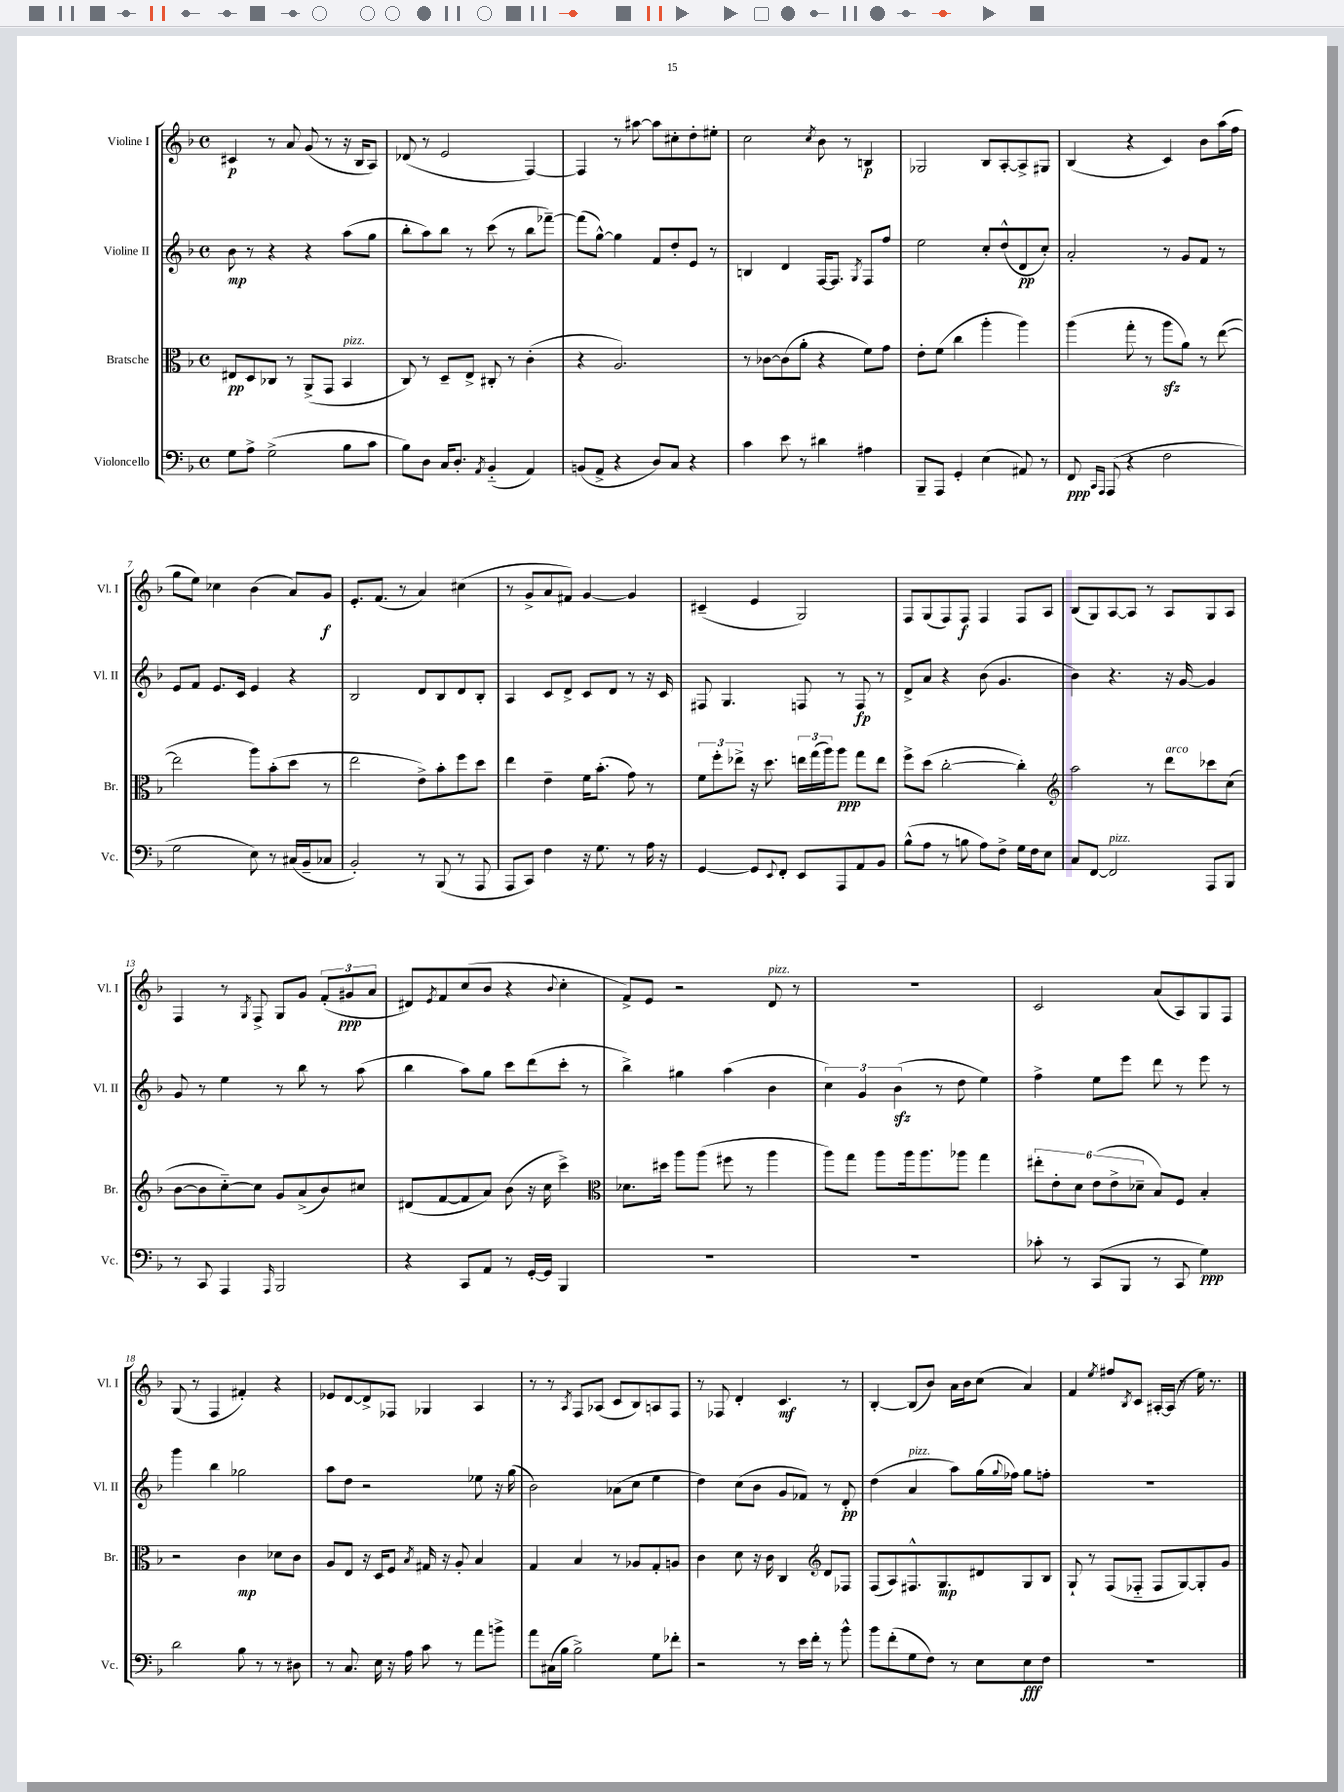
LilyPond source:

<<
\new StaffGroup <<
\new Staff = "s0" \with { instrumentName = "Violine I" shortInstrumentName = "Vl. I" } {
    \clef treble \key f \major \defaultTimeSignature \time 4/4
    cis'4\p r8 a'8 g'8( r8 r16 bes16 a8) |
    des'8( r8 e'2 f4~) |
    f4 r8 ais''8~ ais''8 cis''8-. d''8-. eis''8-. |
    c''2 \acciaccatura { c''8 } bes'8 r8 b4\p |
    ges2 bes8 a8~-. a8-> gis8 |
    bes4( r4 c'4) bes'8 a''16( f''16 |
    g''8 e''8) ces''4 bes'4( a'8) g'8\f |
    e'8.-. f'8.( r8 a'4) cis''4( |
    r8 g'8-> a'8 fis'8) g'4~ g'4 |
    cis'4--( e'4 g2) |
    f8 g8( f8) f8\f f4 f8 a8 |
    bes8( g8) a8~ a8 r8 a8 g8 a8 |
    f4 r8 \acciaccatura { g8 } f8-> g8 g'8 \tuplet 3/2 { f'8-.( gis'8\ppp a'8 } |
    dis'8) \acciaccatura { e'8 } f'8 c''8( bes'8 r4 \appoggiatura { bes'8 } c''4-. |
    f'8->) e'8 r2 d'8^\markup { \italic "pizz." } r8 |
    R1 |
    c'2 a'8( a8) g8 f8 |
    g8( r8 f4 fis'4-.) r4 |
    ees'8 d'8~ d'8-> fes8 ges4 a4 |
    r8 r8 \acciaccatura { a8 } f8 aes8( c'8 bes8) a8 f8 |
    r8 fes8 d'4-. c'4.\mf r8 |
    bes4~-. bes8( bes'8) a'16 bes'16 c''8( a'4) |
    f'4 \acciaccatura { e''8 } fis''8 \acciaccatura { bes8 } c'8 ais16~-. ais16( r8 e''16) r8. \bar "|." |
}
\new Staff = "s1" \with { instrumentName = "Violine II" shortInstrumentName = "Vl. II" } {
    \clef treble \key f \major \defaultTimeSignature \time 4/4
    bes'8\mp r8 r4 r4 a''8( g''8 |
    bes''8-. a''8) bes''8 r8 c'''8( r8 bes''8 fes'''8~--) |
    fes'''8( g''8~-^) g''4 f'8 d''8-. e'8 r8 |
    b4 d'4 f16~ f8. \acciaccatura { g8 } f8 f''8 |
    e''2 c''8-. d''8-^( d'8\pp c''8-.) |
    a'2-. r8 g'8 f'8 r8 |
    e'8 f'8 e'8. c'16 e'4 r4 |
    bes2 d'8 bes8 d'8 bes8-. |
    a4 c'8 d'8-> c'8 d'8 r8 r16 c'16 |
    fis8 g4. f8 r8 f8\fp r8 |
    d'8-> a'8 r4 bes'8( g'4. |
    bes'4) r4. r16 g'16~ g'4 |
    g'8 r8 e''4 r8 bes''8 r8 a''8( |
    bes''4 a''8) g''8 c'''8 d'''8( c'''8-. r8 |
    bes''4->) gis''4 a''4( bes'4 |
    \tuplet 3/2 { c''4) g'4 bes'4\sfz( } r8 d''8 e''4) |
    f''4-> e''8 e'''8 d'''8 r8 e'''8 r8 |
    g'''4 bes''4 ges''2 |
    a''8 d''8 r2 ees''8 r16 g''16( |
    bes'2) aes'8( c''8 e''4 |
    d''4) c''8( bes'8 g'8 fes'8) r8 d'8-.\pp |
    d''4( a'4^\markup { \italic "pizz." } a''8) g''16( \appoggiatura { g''8 } fes''16) g''8 f''8-. |
    R1 \bar "|." |
}
\new Staff = "s2" \with { instrumentName = "Bratsche" shortInstrumentName = "Br." } {
    \clef alto \key f \major \defaultTimeSignature \time 4/4
    eis8\pp d8 ces8 r8 a,8->( g,8 bes,4^\markup { \italic "pizz." } |
    c8) r8 d8-- e8-> cis8-. r8 c'4-.( |
    r4 a2.) |
    r8 ces'8~ ces'8( a'8-. r4 f'8) g'8 |
    e'8-. f'8( c''4 a''4-. a''4) |
    a''4( g''8-. r8 a''8\sfz a'8) r8 e''8~( |
    e''2 a''8) bes'8-.( d''8 r8 |
    e''2 e'8->) bes'8-. f''8 d''8 |
    e''4 e'4-- f'16 bes'8.-.( g'8) r8 |
    \tuplet 3/2 { f'8 f''8-. ees''8-> } r16 d''8. \tuplet 3/2 { e''16 g''16( a''16) } a''8\ppp g''8 e''8 |
    f''8-> d''8( c''2~-. c''4-.) |
    \clef treble a''2 r8 d'''8^\markup { \italic "arco" } ces'''8 c''8( |
    bes'8~ bes'8 c''8~-_) c''8 g'8 a'8->( bes'8) cis''8 |
    dis'8( f'8~ f'8 a'8) bes'8( r16 c''16 c'''4->) |
    \clef alto des'8. dis''16 a''8 a''8( fis''8 r8 a''4 |
    a''8) g''8 a''8 a''16 a''8. aes''8 g''4 |
    \tuplet 6/4 { eis''8-. e'8-. d'8 e'8( e'8-> des'8-- } bes8) f8 bes4-. |
    r2 c'4\mp des'8 c'8 |
    a8 e8 r16 d16 f8 \acciaccatura { bes8 } gis16 r16 a8-. bes4 |
    g4 bes4 r8 aes8 g8-. a8 |
    c'4 d'8 r16 c'16 c4 \clef treble d'8 fes8 |
    f8( a8) fis8.-^ g8.\mp dis'8 g8 bes8 |
    g8-! r8 f8( fes8-_ fes8 g8~) g8-. g'8 \bar "|." |
}
\new Staff = "s3" \with { instrumentName = "Violoncello" shortInstrumentName = "Vc." } {
    \clef bass \key f \major \defaultTimeSignature \time 4/4
    g8 a8-> g2->( bes8 c'8 |
    bes8) d8 c16 d8.-. \acciaccatura { a,8 } bes,4-_( a,4) |
    b,8( a,8-> r4 d8) c8 r4 |
    c'4 e'8 r8 dis'4 ais4 |
    bes,,8-- a,,8 g,4-. e4( ais,8) r8 |
    f,8\ppp \grace { c,16 a,,16 } a,,8( r4 f2 |
    g2 e8) r8 cis16( bes,16-- ces8 |
    bes,2-.) r8 bes,,8( r8 a,,8 |
    a,,8 c,8) f4 r16 g8. r8 a16 r16 |
    g,4~ g,8 \appoggiatura { e,8 } f,8-. e,8 a,,8 a,8 bes,8 |
    bes8-^( a8 r8 b8 a8) f8-> g16 f16 e8 |
    c8 f,8~ f,2^\markup { \italic "pizz." } a,,8 bes,,8 |
    r8 c,8 a,,4 \grace { a,,16 } bes,,2 |
    r4 c,8 a,8 r8 g,16~-. g,16 bes,,4 |
    R1 |
    R1 |
    ces'8-. r8 c,8( bes,,8 r8 c,8 g4\ppp) |
    d'2 bes8 r8 r8 dis8 |
    r8 c8. e16 r16 a16 c'8 r8 a'8 b'8-> |
    a'8 cis16( bes16 bes2->) g8 fes'8-. |
    r2 r8 e'16 f'16-. r8 bes'8-^ |
    bes'8 f'8-.( g8 f8) r8 e8 e8\fff f8 |
    R1 \bar "|." |
}
>>
>>
